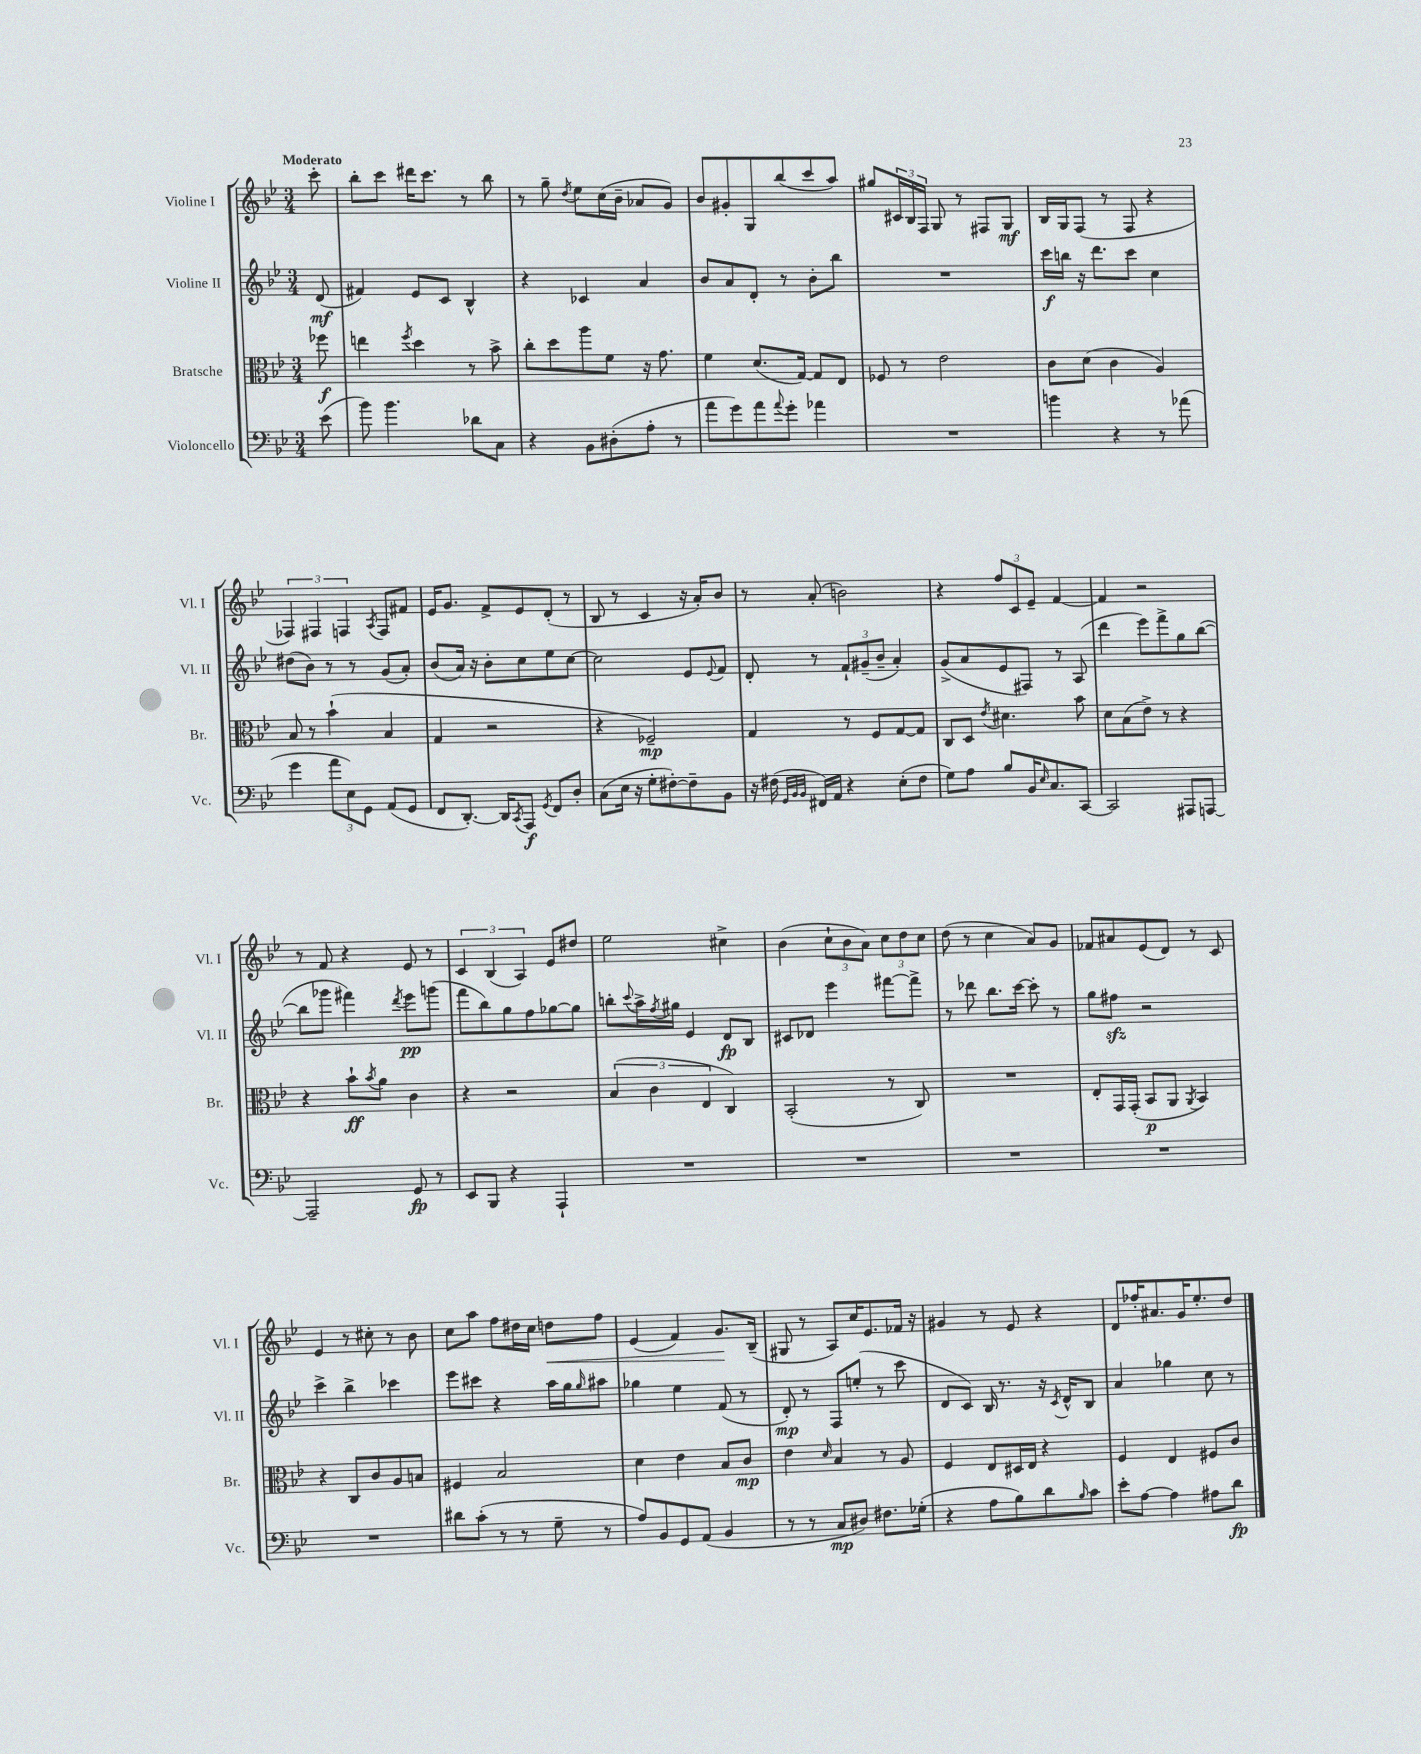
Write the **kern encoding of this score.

**kern	**dynam	**kern	**dynam	**kern	**dynam	**kern	**dynam
*part4	*part4	*part3	*part3	*part2	*part2	*part1	*part1
*staff4	*staff4	*staff3	*staff3	*staff2	*staff2	*staff1	*staff1
*I"Violoncello	*	*I"Bratsche	*	*I"Violine II	*	*I"Violine I	*
*I'Vc.	*	*I'Br.	*	*I'Vl. II	*	*I'Vl. I	*
*clefF4	*	*clefC3	*	*clefG2	*	*clefG2	*
*k[b-e-]	*	*k[b-e-]	*	*k[b-e-]	*	*k[b-e-]	*
*M3/4	*	*M3/4	*	*M3/4	*	*M3/4	*
=	=	=	=	=	=	=	=
!	!	!	!	!	!	!LO:TX:a:B:t=Moderato	!
(8e-\	.	8ff-X\	f	(8d/	mf	8ccc'\	.
=1	=1	=1	=1	=1	=1	=1	=1
8b-\)	.	4een\	.	4f#X/)	.	8bb-'\L	.
4.b-\	.	.	.	.	.	8ccc\J	.
.	.	8qff/	.	.	.	.	.
.	.	4dd\	.	8e-/L	.	16ddd#X\KL	.
.	.	.	.	.	.	8.ccc\J	.
.	.	.	.	8c/J	.	.	.
8d-X\L	.	8r	.	4B-^^/	.	8r	.
8C\J	.	8b-^\	.	.	.	8bb-\	.
=2	=2	=2	=2	=2	=2	=2	=2
4r	.	8cc'\L	.	4r	.	8r	.
.	.	8dd\	.	.	.	8gg~\	.
.	.	.	.	.	.	8qdd/	.
8BB-\L	.	8aa\	.	4c-X/	.	8ee-\L	.
(8D#X'\	.	8f\J	.	.	.	(16cc\L	.
.	.	.	.	.	.	16b-~\JJ	.
8A'\J	.	16r	.	4a/	.	8a-X/L	.
.	.	8.g\	.	.	.	.	.
8r	.	.	.	.	.	8g/J)	.
=3	=3	=3	=3	=3	=3	=3	=3
8a\L	.	4f\	.	8b-/L	.	8b-/L	.
8g\)	.	.	.	8a/	.	8g#X'/	.
8a\	.	(8.d/L	.	8d'/J	.	8G/	.
8qqa/	.	.	.	.	.	.	.
8g'\J	.	.	.	8r	.	(8bb-/	.
.	.	[16G/Jk)	.	.	.	.	.
4a-X\	.	8G/L]	.	8b-'\L	.	8ccc/	.
.	.	8E-/J	.	8bb-\J	.	8aa/J)	.
=4	=4	=4	=4	=4	=4	=4	=4
2.r	.	8F-X/	.	2.r	.	8gg#X/L	.
.	.	8r	.	.	.	24c#X/L	.
.	.	.	.	.	.	24B-/	.
.	.	.	.	.	.	24F/JJ	.
.	.	2e-\	.	.	.	8G/	.
.	.	.	.	.	.	8r	.
.	.	.	.	.	.	8F#X/L	.
.	.	.	.	.	.	8G/J	mf
=5	=5	=5	=5	=5	=5	=5	=5
4bn\	.	8c\L	.	16ccc\LL	f	16B-/LL	.
.	.	.	.	16bbn\JJ	.	16G/J	.
.	.	(8d\J	.	16r	.	(8F/J	.
.	.	.	.	8.ddd\L	.	.	.
4r	.	4c\	.	.	.	8r	.
.	.	.	.	8ccc\J	.	8F/	.
8r	.	4A/)	.	4cc\	.	4r	.
(8a-X\	.	.	.	.	.	.	.
!!LO:LB:g=z
=6	=6	=6	=6	=6	=6	=6	=6
4g\	.	8B-/	.	(8dd#X\L	.	6F-X/)	.
.	.	8r	.	8b-\J)	.	.	.
.	.	.	.	.	.	6F#X/	.
12a\L	.	(4b-`\	.	8r	.	.	.
12E-\)	.	.	.	.	.	6Fn/	.
.	.	.	.	8r	.	.	.
12GG\J	.	.	.	.	.	.	.
.	.	.	.	.	.	8qA/	.
(8AA/L	.	4B-/	.	(8g/L	.	8F/L	.
8GG/J	.	.	.	8a'/J)	.	8f#X/J	.
=7	=7	=7	=7	=7	=7	=7	=7
8FF/L	.	4G/	.	(8b-/L	.	16e-/KL	.
.	.	.	.	.	.	8.g/J	.
[8.DD'/J)	.	.	.	16a/Jk)	.	.	.
.	.	.	.	16r	.	.	.
.	.	2r	.	8b-'\L	.	8f^/L	.
16DD/KL]	.	.	.	.	.	.	.
8qCC/	.	.	.	.	.	.	.
8AAA/J	f	.	.	8cc\	.	8e-/	.
8qGG/	.	.	.	.	.	.	.
8FF/L	.	.	.	8ee-\	.	(8d'/J	.
8D'/J	.	.	.	[8cc\J	.	8r	.
=8	=8	=8	=8	=8	=8	=8	=8
(8C\L	.	4r	.	2cc\]	.	8B-/	.
16E-\Jk	.	.	.	.	.	8r	.
16r	.	.	.	.	.	.	.
8G'\L	.	2F-X~/)	mp	.	.	4c/	.
[8F#X'\)	.	.	.	.	.	.	.
8F#~\]	.	.	.	8e-/L	.	16r	.
.	.	.	.	.	.	16a'/KL)	.
.	.	.	.	8qqe-/	.	.	.
8BB-\J	.	.	.	8f/J	.	8b-/J	.
=9	=9	=9	=9	=9	=9	=9	=9
16r	.	4G/	.	8d'/	.	8r	.
(16F#X\	.	.	.	.	.	.	.
32qqGG/LLL	.	.	.	.	.	.	.
32qqBB-/	.	.	.	.	.	.	.
32qqBB-/JJJ	.	.	.	.	.	.	.
16FF#X/LL)	.	.	.	8r	.	(8a'/	.
16AA/JJ	.	.	.	.	.	.	.
4r	.	8r	.	12f`/L	.	2bn\)	.
.	.	.	.	(12g#X~/	.	.	.
.	.	8F/L	.	.	.	.	.
.	.	.	.	12b-~/J	.	.	.
(8E-'\L	.	[8G/	.	4a'/)	.	.	.
8F#\J	.	8G/J]	.	.	.	.	.
=10	=10	=10	=10	=10	=10	=10	=10
8G\L)	.	8C/L	.	(8g^/L	.	4r	.
8A\J	.	8D/J	.	8a/	.	.	.
.	.	8qe-/	.	.	.	.	.
8B-/L	.	4.d#X\	.	8e-/	.	12ff/L	.
.	.	.	.	.	.	12c/	.
16BB-/K	.	.	.	8F#X/J)	.	.	.
.	.	.	.	.	.	12e-~/J	.
16qqE-/	.	.	.	.	.	.	.
8.C/	.	.	.	.	.	.	.
.	.	.	.	8r	.	[4f/	.
[8CC/J	.	8b-\	.	(8A/	.	.	.
=11	=11	=11	=11	=11	=11	=11	=11
2CC/]	.	8d\L	.	4ddd\	.	4f/]	.
.	.	(8B-\	.	.	.	.	.
.	.	8e-^\J)	.	8eee-\L)	.	2r	.
.	.	8r	.	8fff^\	.	.	.
8AAA#X/L	.	4r	.	8gg\	.	.	.
[8AAAn/J	.	.	.	([8bb-\J	.	.	.
!!LO:LB:g=z
=12	=12	=12	=12	=12	=12	=12	=12
2AAA~/]	.	4r	.	8bb-\L]	.	8r	.
.	.	.	.	8ggg-X\J	.	8f/	.
.	.	8b-`\L	ff	4fff#X\)	.	4r	.
.	.	8qb-/	.	.	.	.	.
.	.	8a\J	.	.	.	.	.
.	.	.	.	8qddd/	.	.	.
8GG/	fp	4c\	.	8eee-\L	pp	8e-/	.
8r	.	.	.	(8gggn\J	.	8r	.
=13	=13	=13	=13	=13	=13	=13	=13
8EE-/L	.	4r	.	8fff\L	.	6c/	.
8BBB-/J	.	.	.	8bb-\)	.	.	.
.	.	.	.	.	.	(6B-/	.
4r	.	2r	.	8gg\	.	.	.
.	.	.	.	.	.	6A/)	.
.	.	.	.	8ff\	.	.	.
4AAA`/	.	.	.	[8gg-X\	.	8e-/L	.
.	.	.	.	8gg-\J]	.	8dd#X/J	.
=14	=14	=14	=14	=14	=14	=14	=14
2.r	.	(6B-/	.	8bbn'\L	.	2ee-\	.
.	.	.	.	8qqccc/	.	.	.
.	.	.	.	16aa^\L	.	.	.
.	.	6c\	.	.	.	.	.
.	.	.	.	8qff/	.	.	.
.	.	.	.	16gg#X\JJ	.	.	.
.	.	.	.	4e-/	.	.	.
.	.	6E-/	.	.	.	.	.
.	.	4C/)	.	8d/L	fp	4cc#X^\	.
.	.	.	.	8B-/J	.	.	.
=15	=15	=15	=15	=15	=15	=15	=15
2.r	.	(2BB-'/	.	8c#X/L	.	(4b-\	.
.	.	.	.	8d-X/J	.	.	.
.	.	.	.	4eee-\	.	12cc`\L	.
.	.	.	.	.	.	12b-\	.
.	.	.	.	.	.	12a\J)	.
.	.	8r	.	[8fff#X\L	.	12cc\L	.
.	.	.	.	.	.	12dd\	.
.	.	8C/)	.	8fff#^\J]	.	.	.
.	.	.	.	.	.	12cc\J	.
=16	=16	=16	=16	=16	=16	=16	=16
2.r	.	2.r	.	8r	.	(8dd\	.
.	.	.	.	8ddd-X\	.	8r	.
.	.	.	.	8.bb-\L	.	4cc\	.
.	.	.	.	[16ccc\Jk	.	.	.
.	.	.	.	8ccc'\]	.	8a/L)	.
.	.	.	.	8r	.	8g/J	.
=17	=17	=17	=17	=17	=17	=17	=17
2.r	.	8E-'/L	.	8gg\L	.	8f-X/L	.
.	.	16GG/L	.	8ff#Xzz\J	.	8a#X/	.
.	.	(16GG'/JJ	.	.	.	.	.
.	.	8BB-/L	p	2r	.	(8e-/	.
.	.	8AA/J	.	.	.	8d/J)	.
.	.	8qAA/	.	.	.	.	.
.	.	4BB-/)	.	.	.	8r	.
.	.	.	.	.	.	8c/	.
!!LO:LB:g=z
=18	=18	=18	=18	=18	=18	=18	=18
2.r	.	4r	.	4ccc^\	.	4e-/	.
.	.	8C/L	.	4bb-^\	.	8r	.
.	.	8c/	.	.	.	8cc#X'\	.
.	.	8A/	.	4ccc-X\	.	8r	.
.	.	8Bn/J	.	.	.	8b-\	.
=19	=19	=19	=19	=19	=19	=19	=19
8d#X\L	.	4F#X/	.	8eee-\L	.	8cc\L	.
(8c'\J	.	.	.	8ccc#X\J	.	8aa\J	.
8r	.	2B-/	.	4r	.	8ff\L	.
8r	.	.	.	.	.	16dd#X\L	.
.	.	.	.	.	.	16cc\JJ	.
!	!	!	!	!	!	!	!LO:HP:b
8G~\	.	.	.	16aa\LL	.	8ddn\L	<
.	.	.	.	16gg\J	.	.	.
.	.	.	.	16qqgg/	.	.	.
8r	.	.	.	8aa#X\J	.	8ff\J	.
=20	=20	=20	=20	=20	=20	=20	=20
8A/L)	.	4d\	.	4gg-X\	.	(4e-/	.
8BB-/	.	.	.	.	.	.	.
8GG/	.	4e-\	.	4ee-\	.	4f/)	.
(8AA/J	.	.	.	.	.	.	.
4BB-/	.	8B-/L	.	(8f/	.	8.g/L	.
.	.	8c/J	mp	8r	.	.	.
.	.	.	.	.	.	(16B-~/Jk	[
=21	=21	=21	=21	=21	=21	=21	=21
8r	.	4e-\	.	8d'/)	mp	8G#X/	.
8r	.	.	.	8r	.	8r	.
.	.	16qqd/	.	.	.	.	.
8C/L	mp	4B-/	.	8F/L	.	8A/L)	.
8D#X/J)	.	.	.	(8een'/J	.	16cc/K	.
.	.	.	.	.	.	8.e-/	.
8.F#X\L	.	8r	.	8r	.	.	.
.	.	8A/	.	8ccc\	.	16f-X/Jk	.
(16G-X'\Jk	.	.	.	.	.	16r	.
=22	=22	=22	=22	=22	=22	=22	=22
4r	.	4F/	.	8d/L	.	4g#X/	.
.	.	.	.	8c/J)	.	.	.
8A\L	.	8E-/L	.	16B-/	.	8r	.
.	.	.	.	8.r	.	.	.
8B-\)	.	16D#X/L	.	.	.	8e-/	.
.	.	16E-/JJ	.	.	.	.	.
8d\	.	4r	.	16r	.	4r	.
.	.	.	.	8qc/	.	.	.
.	.	.	.	16d^^/KL	.	.	.
16qqB-/	.	.	.	.	.	.	.
8c\J	.	.	.	8B-/J	.	.	.
=23	=23	=23	=23	=23	=23	=23	=23
8e-'\L	.	4F/	.	4a/	.	8d/L	.
[8A\J	.	.	.	.	.	16ff-X'/K	.
.	.	.	.	.	.	8.a#X/	.
4A\]	.	4E-/	.	4gg-X\	.	.	.
.	.	.	.	.	.	16g/K	.
.	.	.	.	.	.	8.ee-'/	.
8A#X\L	.	8F#X/L	.	8cc\	.	.	.
8d\J	fp	8c/J	.	8r	.	8dd/J	.
==	==	==	==	==	==	==	==
*-	*-	*-	*-	*-	*-	*-	*-
